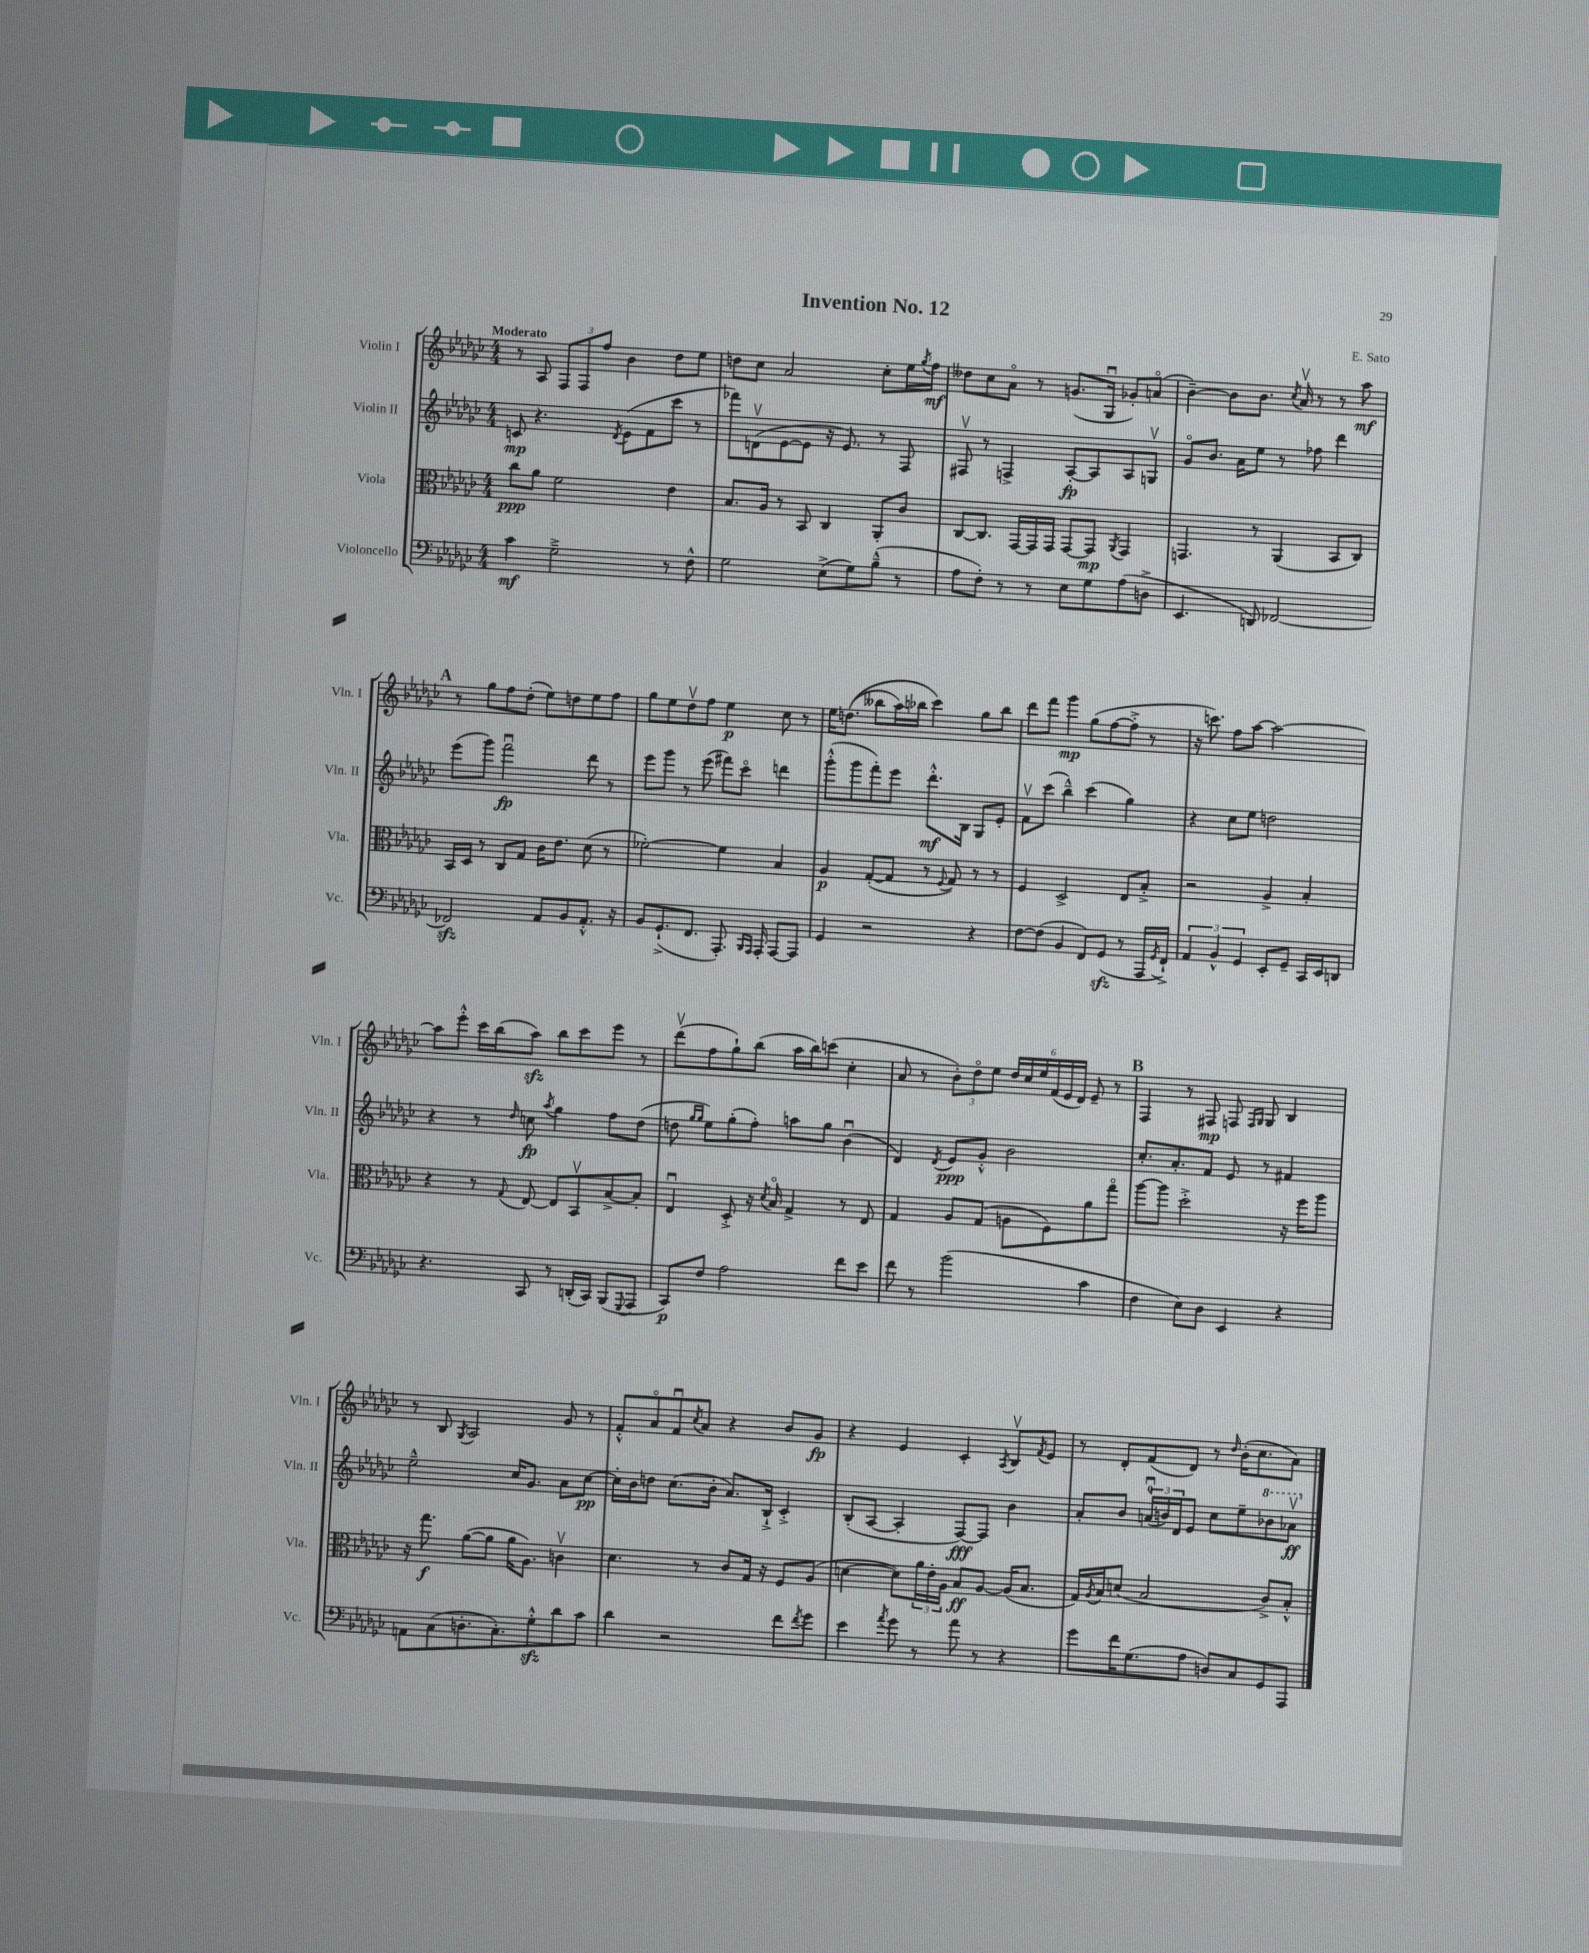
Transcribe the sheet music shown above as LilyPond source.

\header { title = "Invention No. 12" composer = "E. Sato" }
<<
\new StaffGroup <<
\new Staff = "s0" \with { instrumentName = "Violin I" shortInstrumentName = "Vln. I" } {
    \clef treble \key ges \major \numericTimeSignature \time 4/4 \tempo "Moderato"
    r8 aes8 \tuplet 3/2 { f8 f8 f''8 } bes'4 des''8 ees''8 |
    d''8 ces''8 aes'2 ces''8-. ees''16 \acciaccatura { ges''8 } f''16\mf |
    deses''8 ces''8 aes'8\flageolet r8 g'8.( ges16\downbow ges'8-.) a'8\flageolet( |
    bes'4~--) bes'8 bes'8. \acciaccatura { ces''8 } aes'16\upbow r8 r8 aes''8\mf |
    \mark \markup { \bold "A" } r8 ges''8 f''8 des''8-.( ees''8) d''8 ees''8 f''8 |
    ges''8 ees''8 des''8\upbow f''8 ees''4\p ces''8 r8 |
    ees''16 d''8.(\( beses''8 aes''16) bes''16 ces'''4\) ges''8 bes''8 |
    des'''8 f'''8 ges'''4\mp ges''8( f''8~ f''8-.-> r8 |
    r16 c'''8.) f''8 aes''8~ aes''2~ |
    aes''8 ees'''8-.-^ ces'''16 bes''16( aes''8\sfz) bes''8 ces'''8 ees'''8 r8 |
    des'''8\upbow( f''8 ges''8-!) bes''8( aes''16 bes''16) c'''8( ces''4-. |
    aes'8 r8 \tuplet 3/2 { bes'8-.) des''8\flageolet ees''8 } \tuplet 6/4 { des''16 ces''16 ees''16 f'16( ees'16 des'16) } ees'8-- r8 |
    \mark \markup { \bold "B" } f4 r8 fis8\mp f8 \grace { f16 ges16 } ges8 bes4 |
    r8 bes8 \acciaccatura { ges8 } aes2 ges'8 r8 |
    f'8-.-^ aes'8\flageolet f'8\downbow \acciaccatura { ces''8 } aes'8 r4 bes'8 ges'8\fp |
    r4 ees'4 ces'4-. \acciaccatura { aes8 } bes8\upbow \acciaccatura { f'8 } ees'8 |
    r8 des'8-. f'8( des'8) r8 \grace { des''16 } bes'16-.( ces''8. aes'8) \bar "|." |
}
\new Staff = "s1" \with { instrumentName = "Violin II" shortInstrumentName = "Vln. II" } {
    \clef treble \key ges \major \numericTimeSignature \time 4/4
    c'8\mp r4. \acciaccatura { des'8 } ees'8( f'8 ces'''8 r8 |
    fes'''8) d'8\upbow( ees'8~ ees'8 r16 ees'8.) r8 f8 |
    fis8\upbow r8 f4-> aes8~-.\fp aes8 aes8 g8\upbow |
    ges'8\flageolet bes'8. aes'16 ees''8 r8 fes''8 des'''4 |
    \mark \markup { \bold "A" } ees'''8( ges'''8) f'''2\downbow\fp des'''8 r8 |
    ees'''8 ges'''8 r8 ees'''8( fis'''8) ces'''8\flageolet d'''4 |
    ges'''8-.-^( ges'''8 f'''8-.) ees'''8 des'''8.-.-^\mf bes16 ges8 ees'8-. |
    f'8\upbow ces'''8( bes''4---^) ces'''4( ges''4) |
    r4 ces''8 ees''8 d''2 |
    r4 r8 \grace { des''16 } c''8\fp \acciaccatura { aes''8 } ges''4 f''8 des''8( |
    d''8 \grace { ges''16 ges''16 } ees''8) ges''8-.( f''8-.) a''8 ges''8 bes'4\downbow( |
    des'4) \acciaccatura { des'8 } ees'8\ppp ges'8-.-^ bes'2 |
    \mark \markup { \bold "B" } ces''8.-. aes'8.-. f'8 ees'8 r8 fis'4 |
    ees''2---^ ces''16 ges'8. aes'8 ces''8~\pp |
    ces''16-. bes'16 d''8 ces''8.( bes'16-. aes'8.) bes16-!-> ces'4-.-> |
    bes8-.( aes8~ aes4-. f8~\fff) f8 bes'4 |
    aes'8-. bes'8 \tuplet 3/2 { a'16-0\downbow( b'16) des'16 } ees'8 ces''8 ees''8-- \ottava #1 bes''!8 aes''!8\upbow\ff \ottava #0 \bar "|." |
}
\new Staff = "s2" \with { instrumentName = "Viola" shortInstrumentName = "Vla." } {
    \clef alto \key ges \major \numericTimeSignature \time 4/4
    ces''8\ppp aes'8 f'2 ees'4 |
    bes8. aes16 r8 bes,8 ces4 aes,8-. ces'8 |
    ces8~ ces8. ges,16~ ges,16 ges,16 ges,8~ ges,8\mp \acciaccatura { aes,8 } ges,4 |
    g,4. r8 aes,4( bes,8 ces8) |
    \mark \markup { \bold "A" } bes,16 des16 r8 ces8 ges8 ces'16 ees'8. des'8( r8 |
    fes'2~-.) fes'4 bes4 |
    aes4\p ges8~-.( ges8 r8 \appoggiatura { f8 } ges8) r8 r8 |
    f4 des2-> ees8 bes8-.-> |
    r2 aes4-> bes4-. |
    r4 r8 \appoggiatura { ges8 } ees8~ ees8 bes,8\upbow bes8~-> bes8-. |
    ees4\downbow des8-.-> r16 \acciaccatura { des'8 } bes16\flageolet ges4-> r8 ees8 |
    ges4 aes8 ges8( a8 f8) aes'8 ges''8\flageolet |
    \mark \markup { \bold "B" } aes''8~ aes''8 des''2-.-> r16 f''16 aes''8 |
    r16 ges''8.\f aes'8~( aes'8 aes'16 aes8.) c'4\upbow |
    des'4. r8 ces'8 ges16 r16 f8 aes8( |
    d'4~ d'8) \tuplet 3/2 { aes'16 ees'16-. aes16 } bes8\ff aes8~ aes16( bes8. |
    ges16) \acciaccatura { aes8 } bes16 d'8( bes2 ces'8->) bes8-.-^ \bar "|." |
}
\new Staff = "s3" \with { instrumentName = "Violoncello" shortInstrumentName = "Vc." } {
    \clef bass \key ges \major \numericTimeSignature \time 4/4
    ces'4\mf ges2---> r8 f8-^ |
    ges2 ees8->( ges8) bes8---^( r8 |
    aes8 f8-.) r8 r8 ees8 ges8 aes8( d8-> |
    ees,4. d,8) fes,2~ |
    \mark \markup { \bold "A" } fes,2\sfz aes,8 bes,8 aes,8.-.-^ r16 |
    bes,8 ges,8.-!->( f,8. aes,,8.-.) \grace { bes,,16 aes,,16 } aes,,16-. aes,,8~ aes,,8 |
    ges,4 r2 r4 |
    f8~ f8( bes,4 f,8) ges,8\sfz( r8 aes,,16 \acciaccatura { ges,8 } f,16-!->) |
    \tuplet 3/2 { aes,4 bes,4-^ ges,4 } ees,8-. ges,8-- ces,16 ees,16 d,8 |
    r4. ces,8 r8 d,16-.( ces,16) bes,,8( \appoggiatura { ges,,8 } aes,,8 |
    ces,8\p) f8 aes2 f'8 ees'8 |
    f'8 r8 bes'2( ces'4 |
    \mark \markup { \bold "B" } f4 ees8) des8 ees,4 r4 |
    a,8 ces8( d8.-. ces8.-.) ges8-.-^\sfz des'8 ces'8 |
    des'4 r2 f'8 \acciaccatura { f'8 } ges'8 |
    ees'4 \acciaccatura { aes'8 } ges'8 r8 aes'8 r8 r4 |
    ges'8 f'16 ges8.( aes8 d8) ces8 ges,8 aes,,8 \bar "|." |
}
>>
>>
\layout { \context { \Score \remove "Bar_number_engraver" } }
